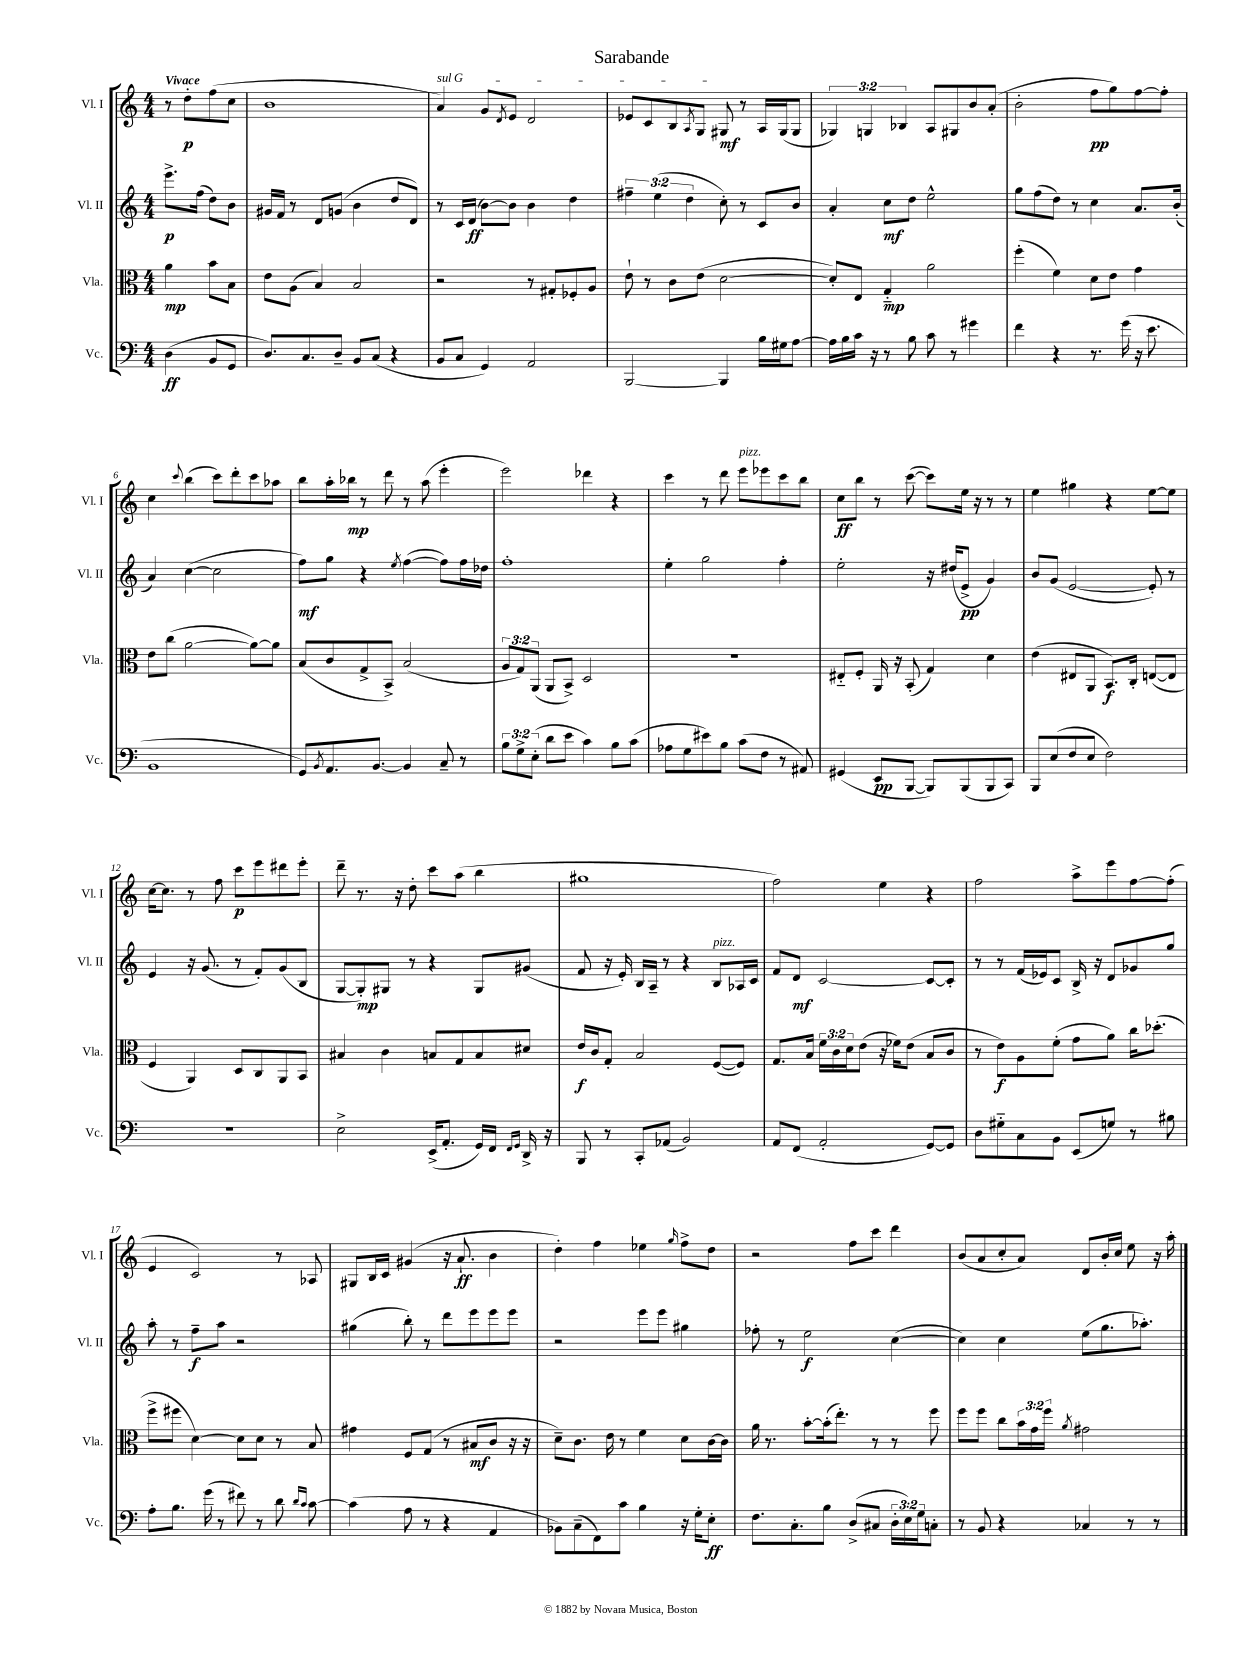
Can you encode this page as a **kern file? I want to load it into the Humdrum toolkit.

**kern	**kern	**kern	**kern
*staff4	*staff3	*staff2	*staff1
*clefF4	*clefC3	*clefG2	*clefG2
*k[]	*k[]	*k[]	*k[]
*M4/4	*M4/4	*M4/4	*M4/4
(4D\	4a\	8.eee^\L	8r
.	.	.	8dd'\L
.	.	(16ff\Jk	.
8BB/L	8b\L	8dd\L)	(8ff\
8GG/J	8B\J	8b\J	8cc\J
=	=	=	=
8.D/L)	8e\L	16g#/LL	1b
.	.	16f/JJ	.
.	(8A\J	8r	.
8.C/	.	.	.
.	4B/)	8d/L	.
8D~/J	.	(8g/J	.
8BB/L	2B/	4b\	.
(8C/J	.	.	.
4r	.	8dd/L	.
.	.	8d/J)	.
=	=	=	=
8BB/L	2r	8r	4a/)
8C/J	.	16c/LL	.
.	.	(16d/JJ	.
4GG/)	.	[8b\L)	8g/L
.	.	.	8qd/
.	.	8b\]J	8e/J
2AA/	8r	4b\	2d/
.	8G#'/L	.	.
.	8F-'/	4dd\	.
.	8A/J	.	.
=	=	=	=
[2BBB/	8e`\	6ff#~\	8e-/L
.	8r	.	8c/
.	.	(6ee\	.
.	8c\L	.	8B/
.	.	6dd\	.
.	.	.	8qA/
.	(8e\J	.	8G/J
4BBB/]	[2d\	8cc'\)	8G#/
.	.	8r	8r
16B\LL	.	8c/L	16A/LL
16G#\J	.	.	(16G#/J
[8A\J	.	8b/J	8G#/J
=	=	=	=
16A\]LL	8d'/]L)	4a'/	6G-/)
16B\	.	.	.
16c\JJ	8E/J	.	.
.	.	.	6G/
16r	.	.	.
8r	4G'~/	8cc\L	.
.	.	.	6B-/
8B\	.	8dd\J	.
8c\	2a\	2ee^^\	8A/L
8r	.	.	8G#/
4g#\	.	.	8b/
.	.	.	(8a'/J
=	=	=	=
4f\	(4ff'\	8gg\L	2b'\
.	.	(8ff\	.
4r	4f\)	8dd\J)	.
.	.	8r	.
8.r	8d\L	4cc\	8ff\L
.	8e\J	.	8gg\)
(16g\	.	.	.
16r	4g\	8.a/L	[8ff\
8.e\	.	.	.
.	.	.	8ff'\]J
.	.	(16b'/Jk	.
=	=	=	=
1BB	8e\L	4a/)	4cc\
.	(8cc\J	.	.
.	.	.	8qqccc/
.	[2a\	([4cc\	(4bb\
.	.	2cc\]	8ccc\L)
.	.	.	8ddd'\
.	8a\_L)	.	8ccc\
.	8a\]J	.	8aa-\J
=	=	=	=
8GG/L)	(8B/L	8ff\L)	8bb\L
8qBB/	.	.	.
8.AA/	8c/	8gg\J	16aa'\L
.	.	.	16bb-\JJ
.	8G^/	4r	8r
[8.BB/J	.	.	.
.	8BB^/J)	.	8ddd\
.	.	8qee/	.
4BB/]	(2B/	([4ff\	8r
.	.	.	(8aa\
8C~/	.	8ff\]L)	4eee'\
8r	.	16ff\L	.
.	.	16dd-\JJ	.
=	=	=	=
12B\L	12A/L	1ff'	2eee\)
12G^\	12G/)	.	.
(12E'\J	(12AA/J	.	.
8d\L	8AA/L	.	.
8e\J	8BB^/J)	.	.
4c\)	2D/	.	4ddd-\
8B\L	.	.	4r
(8c\J	.	.	.
=	=	=	=
8A-\L	1r	4ee'\	4ccc\
8G\	.	.	.
8e#\)	.	2gg\	8r
8B\J	.	.	8ddd\
(8c\L	.	.	8eee\L
8F\J	.	.	8eee-\
8r	.	4ff'\	8ccc\
8AA#/)	.	.	8bb\J
=	=	=	=
(4GG#/	8E#'~/L	2ee'\	8cc\L
.	8F'/J	.	8bb\J
8EE/L	16AA/	.	8r
.	16r	.	.
[8BBB/J	(8BB'/	.	([8ccc\
8BBB/]L)	4G/)	16r	8ccc\]L)
.	.	(16dd#/LK	.
(8BBB/	.	8e^/J	16ee\Jk
.	.	.	16r
8BBB/	4d\	4g/)	8r
8CC/J)	.	.	8r
=	=	=	=
8BBB/L	(4e\	8b/L	4ee\
(8E/	.	(8g/J	.
8F/	8E#/L	[2e/	4gg#\
8E/J	8AA/J	.	.
2F\)	8.BB/L)	.	4r
.	16C'/Jk	.	.
.	([8E/L	8e'/])	[8ee\L
.	8E/]J	8r	8ee\]J
=	=	=	=
1r	4F/	4e/	[16cc\LK
.	.	.	8.cc\]J
.	4AA/)	16r	8r
.	.	(8.g/	.
.	.	.	8ff\
.	8D/L	8r	8ccc\L
.	8C/	8f'/L)	8eee\
.	8AA/	(8g/	8ddd#\
.	8BB/J	8B/J	8eee'\J
=	=	=	=
2E^\	4B#/	[8G/L	8ddd~\
.	.	8G'/])	8.r
.	4c\	8G#/J	.
.	.	.	16r
.	.	8r	8dd'\
(16EE^/LK	8B/L	4r	8ccc\L
8.AA'/J	.	.	.
.	8G/	.	(8aa\J
16GG/LL)	8B/	8G#/L	4bb\
16FF/JJ	.	.	.
16qqFF/LL	.	.	.
16qqGG/JJ	.	.	.
16DD^/	8d#/J	(8g#/J	.
16r	.	.	.
=	=	=	=
8BBB/	16e/LL	8f/	1gg#
.	16c/J	.	.
8r	8G'/J	16r	.
.	.	16e'/)	.
8CC'/L	2B/	16B/LL	.
.	.	16A~/JJ	.
(8AA-/J	.	8r	.
2BB/)	.	4r	.
.	([8F/L	8B/L	.
.	8F/]J)	16A-/L	.
.	.	16c/JJ	.
=	=	=	=
8AA/L	8.G/L	8f/L	2ff\)
(8FF/J	.	8d/J	.
.	16B/Jk	.	.
2AA'/	24f\LL	[2c/	.
.	24c\	.	.
.	24d\J	.	.
.	(8e\J	.	.
.	16r	.	4ee\
.	16f-\LK)	.	.
.	(8e\J	.	.
[8GG/L)	8B/L	8c/_L	4r
8GG/]J	8c/J	8c'/]J	.
=	=	=	=
8D\L	8r	8r	2ff\
8G#'~\	8e\L)	8r	.
8C\	8A\	(16f/LL	.
.	.	16e-/J)	.
8BB\J	(8f'\J	8c/J	.
(8EE/L	8g\L	16B^/	8aa^\L
.	.	16r	.
8G/J)	8a\J)	8d/L	8eee\
8r	16cc\LK	8g-/	[8ff\
.	(8.dd-'\J	.	.
8B#\	.	8gg/J	(8ff'\]J
=	=	=	=
8A'\L	8ff^\L	8aa'\	4e/
8.B\J	8ff#\J	8r	.
.	[4d\)	8ff~\L	2c/)
(16g\	.	.	.
8r	.	8aa\J	.
8f#\)	8d\]L	2r	.
8r	8d\J	.	.
8d\	8r	.	8r
16qqd/LL	.	.	.
16qqc/JJ	.	.	.
[8c\	8B/	.	8A-/
=	=	=	=
(4c\]	4g#\	(4gg#\	8G#/L
.	.	.	16B/L
.	.	.	16c/JJ
8A\	8F/L	8bb'\)	(4g#/
8r	(8G/J	8r	.
4r	8r	8ddd\L	16r
.	.	.	8.a`/
.	8B#/L	8eee\	.
4AA/	8c/J	8eee\	4b\
.	16r	8eee\J	.
.	16r	.	.
=	=	=	=
8BB-\L)	8d~\L)	2r	4dd'\)
(8C~\	8.c\J	.	.
8FF\)	.	.	4ff\
.	16e\	.	.
8c\J	8r	.	.
4B\	4f\	8eee\L	4ee-\
.	.	8eee\J	.
.	.	.	16qqgg/
16r	8d\L	4gg#\	8ff^\L
16G'\LK	.	.	.
8E'\J	[16c\L	.	8dd\J
.	16c\]JJ	.	.
=	=	=	=
8.F\L	16a\	8ff-'\	2r
.	8.r	.	.
.	.	8r	.
8.C'\	.	.	.
.	[8b'\L	2ee\	.
8B\J	(16b'\]k	.	.
.	8.ee'\J)	.	.
(8D^/L	.	.	8ff\L
8C#/J	8r	.	8ccc\J
24D'\LL	8r	([4cc\	4ddd\
24E\)	.	.	.
24G\J	.	.	.
8C'\J	8ff\	.	.
=	=	=	=
8r	8ff\L	4cc\])	(8b/L
8BB/	8ff\J	.	8a/
4r	8cc\L	4cc\	8cc'/
.	24b\L	.	8a/J)
.	24g\	.	.
.	24ff\JJ	.	.
.	8qa/	.	.
4C-/	2g#\	(8ee\L	8d/L
.	.	8.gg\	16b'/L
.	.	.	16cc/JJ
8r	.	.	8ee\
.	.	8.aa-'\J)	.
8r	.	.	16r
.	.	.	16aa'\
==	==	==	==
*-	*-	*-	*-
